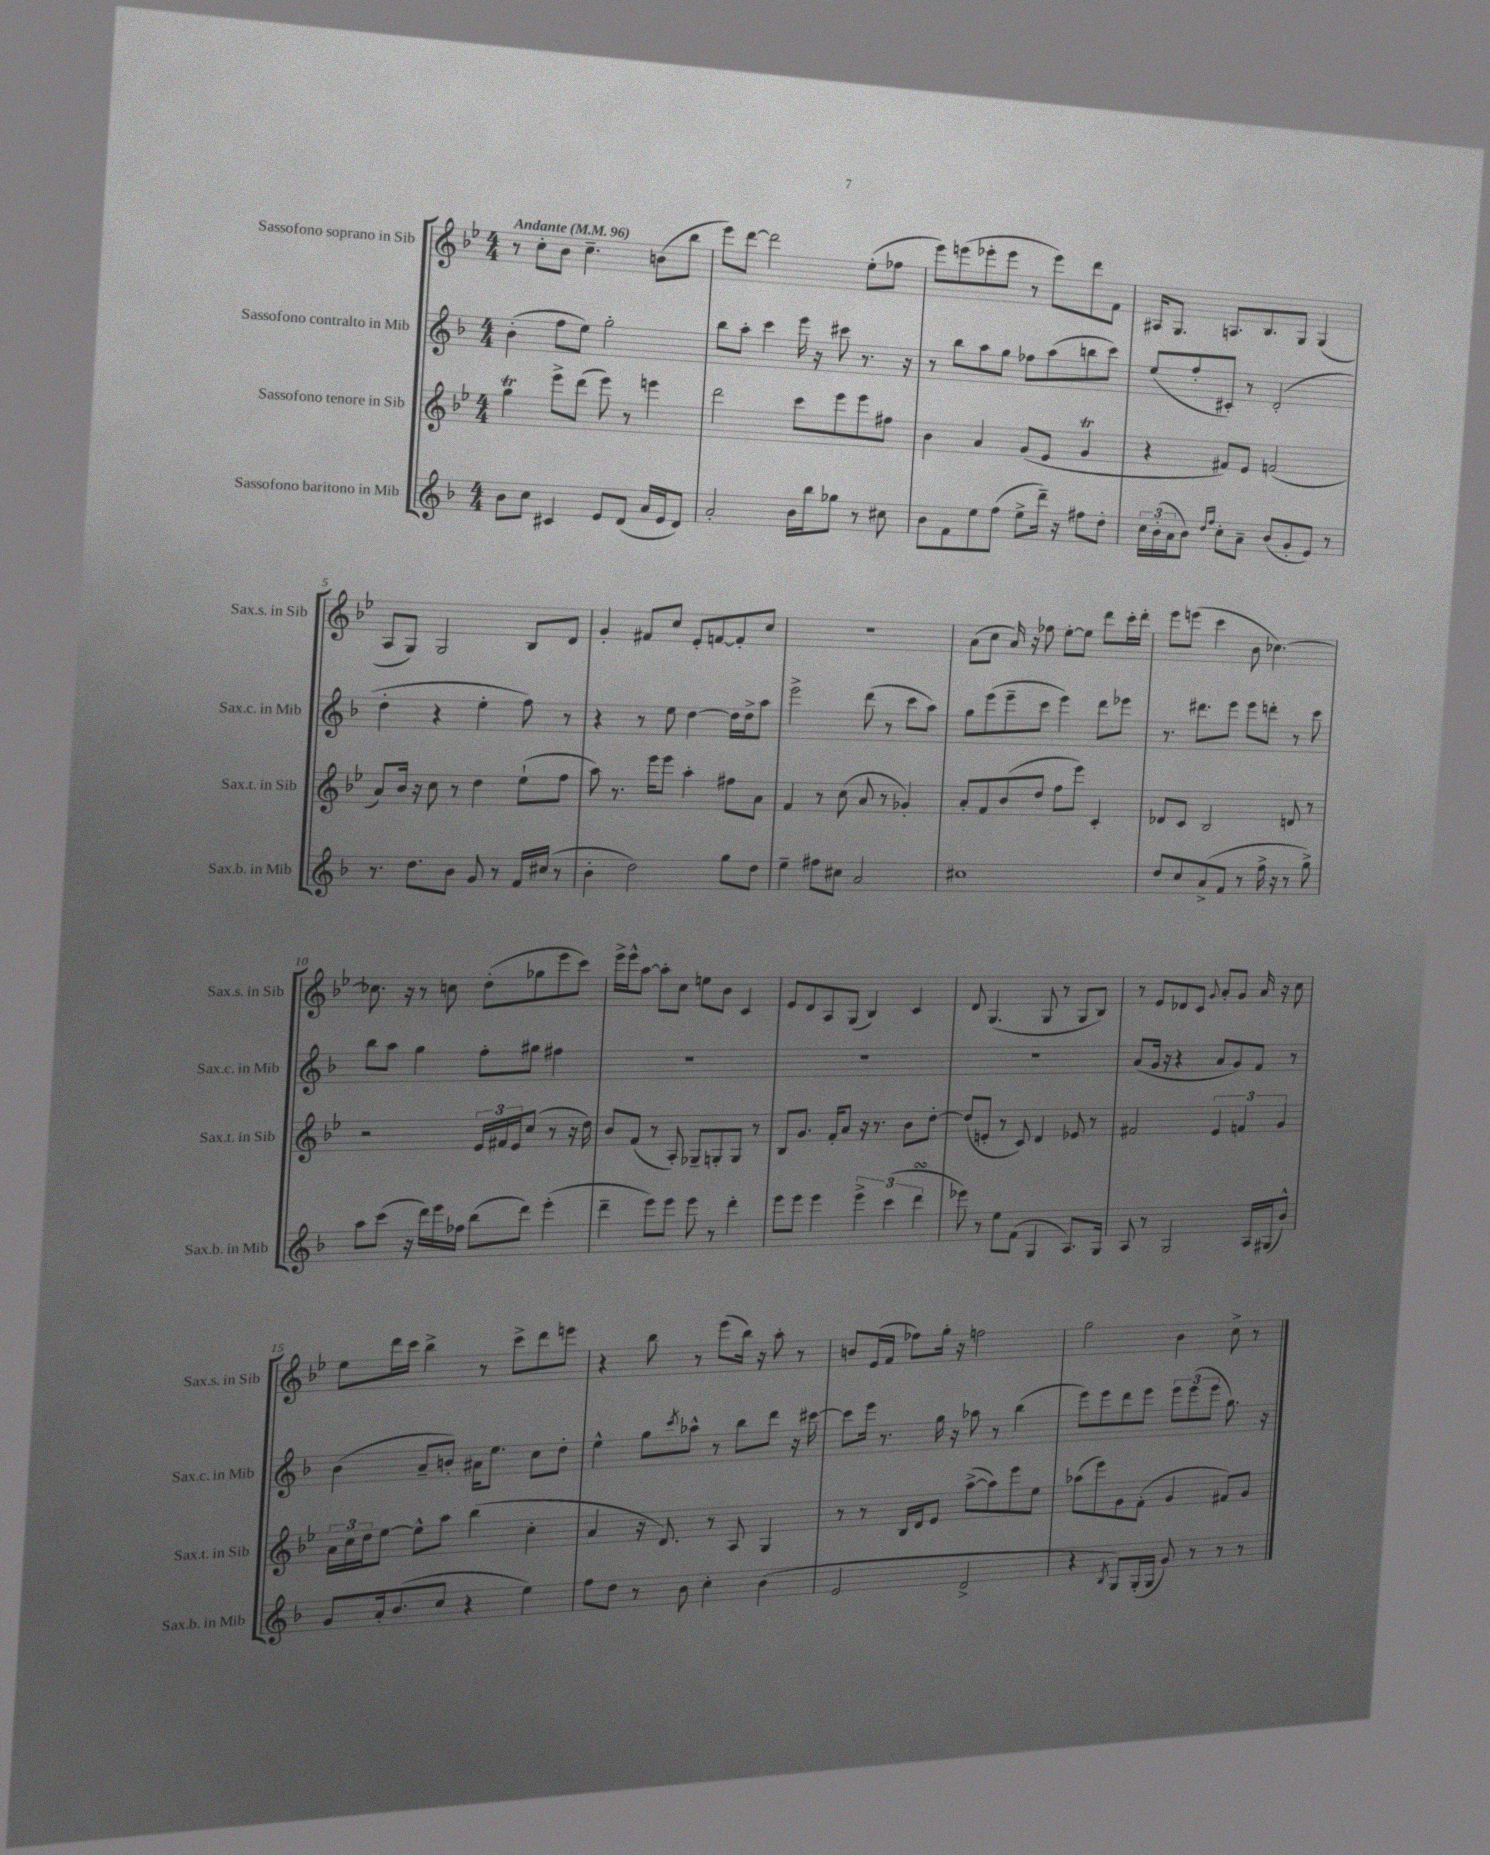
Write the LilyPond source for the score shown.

<<
\new StaffGroup <<
\new Staff = "s0" \with { instrumentName = "Sassofono soprano in Sib" shortInstrumentName = "Sax.s. in Sib" } {
    \clef treble \key bes \major \numericTimeSignature \time 4/4 \tempo "Andante" 4 = 96
    r8 c''8-. bes'8 c''4.-- b'8( bes''8 |
    ees'''8) d'''8~ d'''2 ees''8-.( fes''8 |
    ees'''8) e'''8( ees'''8-. ees'''8 r8 ees'''8) d'''8 f'8 |
    ais16 g8. a8. bes8. g8 g4( |
    a8 g8) g2 bes8 d'8 |
    g'4-. fis'8 c''8 ees'8-. f'8~ f'8-. c''8 |
    R1 |
    a'8( c''8 a'16) r16 fes''8 ees''8~-. ees''8 d'''8 c'''16-. d'''16-. |
    ees'''8 e'''8( c'''4 bes'8 ces''4.~) |
    ces''8. r16 r8 c''8 d''8-.( ges''8 ees'''8 c'''8) |
    ees'''16-> ees'''16-^ a''8~ a''8-. c''8 e''8 bes'8 c'4 |
    ees'8 d'8 a8 g8( bes4) c'4 |
    d'8 g4.( g8 r8 g8 bes8) |
    r8 ees'8 des'8 c'8 \appoggiatura { g'8 } a'8-. g'8 a'16 r16 c''8 |
    ees''8 d'''16 c'''16 bes''4-> r8 c'''8-> d'''8 e'''8 |
    r4 bes''8 r8 ees'''8( bes''16) r16 a''8-. r8 |
    b'8 ees'16( f'16 fes''8) g''16-. r16 f''2 |
    g''2 bes'4 c''8-> r8 \bar "|." |
}
\new Staff = "s1" \with { instrumentName = "Sassofono contralto in Mib" shortInstrumentName = "Sax.c. in Mib" } {
    \clef treble \key f \major \numericTimeSignature \time 4/4
    bes'4-.( f''8 e''8) g''2-. |
    bes''8 a''8-. c'''4 e'''16 r16 cis'''8 r8. r16 |
    r8 bes''8 a''8 g''8 fes''8 a''8( b''8 c'''8) |
    e''8( f''8-. cis'8-.) r8 d'2-.( |
    d''4-. r4 e''4-. f''8) r8 |
    r4 r8 e''8 d''4~ d''16 d''16-> a''8 |
    e'''2-> d'''8( r8 c'''8 a''8) |
    g''8 e'''8( e'''8-- c'''8 e'''4) d'''8 ees'''8 |
    r8. dis'''8. e'''8 e'''8 d'''8-. r8 c'''8 |
    bes''8 a''8 g''4 f''8-. gis''8 fis''4 |
    r1 |
    R1 |
    R1 |
    a'8( g'16 r16 r4 a'8 g'8) f'8 r8 |
    bes'4( a'8-- b'8-.) ais'16 e''8. c''8 d''8-. |
    e''4-^ g''8 \acciaccatura { c'''8 } aes''8-^ r8 bes''8 d'''8 r16 cis'''16~ |
    cis'''8 e'''16 r8. g''16 r16 aes''8 r8 bes''4( |
    e'''8) e'''8 d'''8 e'''8 \tuplet 3/2 { e'''8 e'''8( e'''8 } g''8.) r16 \bar "|." |
}
\new Staff = "s2" \with { instrumentName = "Sassofono tenore in Sib" shortInstrumentName = "Sax.t. in Sib" } {
    \clef treble \key bes \major \numericTimeSignature \time 4/4
    g''4\trill ees'''8-> d'''8( ees'''8) r8 e'''4 |
    d'''2 c'''8 ees'''8 ees'''8 fis''8 |
    bes'4 a'4 g'8( ees'8 g'4\trill |
    r4 fis'8) ees'8 f'2( |
    a'8) bes'16 r16 c''8 r8 d''4 ees''8-!( f''8 |
    a''8) r8. ees'''16 ees'''8 a''4-. fis''8 a'8 |
    f'4 r8 c''8( a'8 r8 ges'4-.) |
    a'8-. f'8 bes'8( d''8 f''8 ees'''8) c'4-. |
    des'8 c'8 bes2 d'8 r8 |
    r2 \tuplet 3/2 { ees'16 fis'16 ees'16 } c''8( r8 r16 d''16) |
    bes'8 f'8( r8 a8-.) ges8-- g8-. g8 r8 |
    bes8 g'8. f'16-. a'8 r16 r8. bes'8 d''8~-. |
    d''8( e'8-. r8 c'8) d'4 ees'8 r8 |
    fis'2 \tuplet 3/2 { ees'4 f'4 g'4 } |
    \tuplet 3/2 { a'16 c''16 d''16 } ees''8~ ees''8-^ a''8 bes''4( c''4-. |
    a'4 r16 d'8.) r8 a8 g4 |
    r8 r8 bes16 d'16 ees'8 a''8~->( a''8) ees'''8 ees''8 |
    aes''8( ees'''8) g'8 f'8-.( g'4 fis'8) g'8 \bar "|." |
}
\new Staff = "s3" \with { instrumentName = "Sassofono baritono in Mib" shortInstrumentName = "Sax.b. in Mib" } {
    \clef treble \key f \major \numericTimeSignature \time 4/4
    bes'8 c''8 cis'4 e'8 d'8( a'16 e'16 d'8) |
    a'2-. bes'16 bes''16 ges''8 r8 cis''8 |
    bes'8 f'8 e''8 f''8( e''8-> d'''16--) r16 fis''8 d''8-. |
    \tuplet 3/2 { c''16 bes'16-.( a'16 } bes'8) \grace { d''16 f''16 } c''8-. a'8-- bes'8( g'8-. e'8) r8 |
    r8. d''8. bes'8 g'8 r8 f'16 cis''16( r8 |
    bes'4-. d''2) g''8 d''8 |
    e''4-- fis''8 cis''8 a'2 |
    cis''1 |
    d''8 c''8 a'8->( f'8 r8 f''16-> r16 r8 g''8->) |
    a''8 c'''8( r16 d'''16) e'''16 fes''16 bes''8( d'''8) e'''4-.( |
    d'''4-- e'''8) e'''8 e'''8 r8 d'''4-. |
    e'''8 e'''8 e'''4 \tuplet 3/2 { e'''4-> c'''4( d'''4\turn } |
    ees'''8) r8 e''8 f'8( g4 a8.) g16 |
    a8 r8 g2 a16 gis16( bes'8-^) |
    g'8 a'16-. bes'8.( c''8 r4 e''4) |
    f''8 d''8 r8 bes'8 c''4-. bes'4( |
    e'2 d'2-> |
    r4 \acciaccatura { bes8 } g8) g16-.( g16 g'8) r8 r8 r8 \bar "|." |
}
>>
>>
